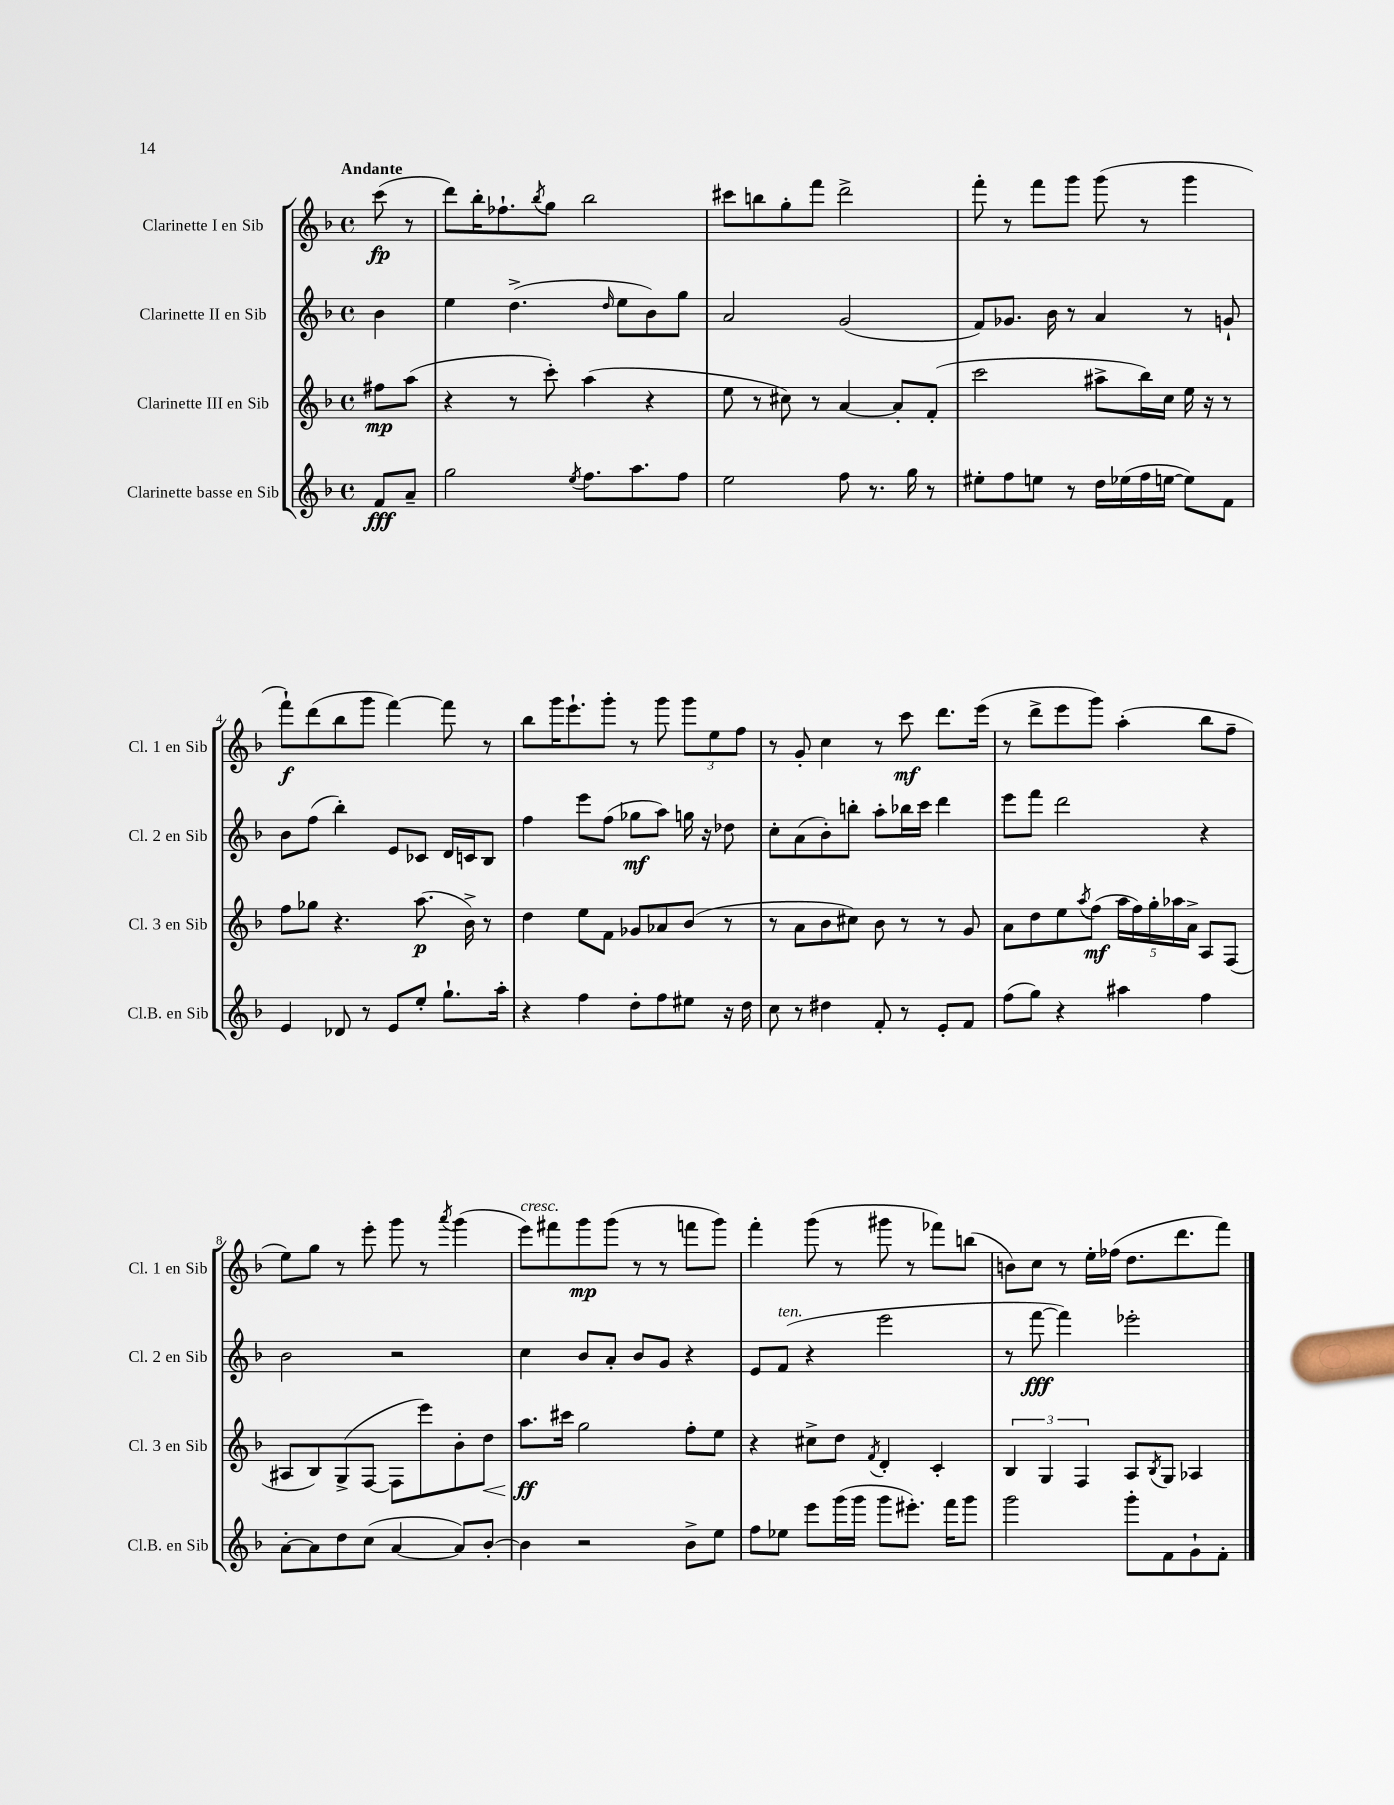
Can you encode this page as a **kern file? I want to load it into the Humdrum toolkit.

**kern	**kern	**kern	**kern
*staff4	*staff3	*staff2	*staff1
*clefG2	*clefG2	*clefG2	*clefG2
*k[b-]	*k[b-]	*k[b-]	*k[b-]
*M4/4	*M4/4	*M4/4	*M4/4
*met(c)	*met(c)	*met(c)	*met(c)
8f	8ff#	4b-	(8ccc
8a~	(8aa	.	8r
=	=	=	=
2gg	4r	4ee	8ddd)
.	.	.	16bb-'
.	.	.	8.ff-`
.	8r	(4.dd^	.
.	.	.	8qbb-
.	8ccc')	.	8gg
8qee	.	.	.
8.ff	(4aa	.	2bb-
.	.	16qqdd	.
.	.	8ee	.
8.aa	.	.	.
.	4r	8b-)	.
8ff	.	8gg	.
=	=	=	=
2ee	8ee	2a	8ccc#
.	8r	.	8bb
.	8cc#)	.	8gg'
.	8r	.	8fff
8ff	[4a	(2g	2ddd^
8.r	.	.	.
.	8a']	.	.
16gg	.	.	.
8r	(8f'	.	.
=	=	=	=
8ee#'	2ccc	8f)	8fff'
8ff	.	8.g-	8r
8ee	.	.	8fff
.	.	16b-	.
8r	.	8r	8ggg
16dd	8aa#^	4a	(8ggg
(16ee-	.	.	.
16ff	16bb-)	.	8r
[16ee	16cc	.	.
8ee])	16ee	8r	4ggg
.	16r	.	.
8f	8r	8g`	.
=	=	=	=
4e	8ff	8b-	8fff`)
.	8gg-	(8ff	(8ddd
8d-	4.r	4bb-')	8bb-
8r	.	.	8ggg
8e	.	8e	[4fff)
8ee'	(8.aa	8c-	.
8.gg`	.	16d	8fff]
.	16b-^)	16c	.
.	8r	8B-	8r
16aa'	.	.	.
=	=	=	=
4r	4dd	4ff	8bb-
.	.	.	16ggg
.	.	.	8.eee`
4ff	8ee	8eee	.
.	8f	(8ff	8ggg'
8dd'	8g-	8gg-	8r
8ff	8a-	8aa)	8ggg
8ee#	(8b-	16gg	12ggg
.	.	16r	.
.	.	.	12ee
16r	8r	8dd-	.
.	.	.	12ff
16dd	.	.	.
=	=	=	=
8cc	8r	8cc'	8r
8r	8a	(8a	8g'
4dd#	8b-	8b-')	4cc
.	8cc#)	8bb'	.
8f'	8b-	8aa'	8r
8r	8r	16bb-	8ccc
.	.	16ccc	.
8e'	8r	4ddd	8.ddd
8f	8g	.	.
.	.	.	(16eee
=	=	=	=
(8ff	8a	8eee	8r
8gg)	8dd	8fff	8ddd^
4r	8ee	2ddd	8eee
.	8qaa	.	.
.	(8ff	.	8ggg)
4aa#	20aa	.	(4aa'
.	20ff)	.	.
.	20gg'	.	.
.	20aa-	.	.
.	20a^	.	.
4ff	8A	4r	8bb-
.	(8F	.	8ff~
=	=	=	=
[8a'	8A#	2b-	8ee)
8a]	8B-)	.	8gg
8dd	(8G^	.	8r
(8cc	[8F	.	8eee'
[4a	8F]	2r	8ggg
.	8eee)	.	8r
.	.	.	8qaaa
8a])	8b-'	.	(4ggg
[8b-'	8dd	.	.
=	=	=	=
4b-]	8.aa	4cc	8eee)
.	.	.	8fff#
.	16ccc#	.	.
2r	2gg	8b-	8ggg
.	.	8a'	(8ggg
.	.	8b-	8r
.	.	8g	8r
8b-^	8ff'	4r	8fff
8ee	8ee	.	8ggg)
=	=	=	=
8ff	4r	8e	4fff'
8ee-	.	(8f	.
8eee	8cc#^	4r	(8ggg
(16ggg	8dd	.	8r
16ggg	.	.	.
.	8qf	.	.
8ggg	4d'	2eee	8ggg#
8.eee#')	.	.	8r
.	4c'	.	8fff-)
16fff	.	.	.
8ggg	.	.	(8bb
=	=	=	=
2ggg	6B-	8r	8b)
.	.	[8fff	8cc
.	6G	.	.
.	.	4fff])	8r
.	6F	.	.
.	.	.	16ee'
.	.	.	(16ff-
8ggg'	8A	2eee-'	8.dd
.	8qB-	.	.
8f	8G	.	.
.	.	.	8.ddd
8g`	4A-	.	.
8f'	.	.	8fff)
==	==	==	==
*-	*-	*-	*-
